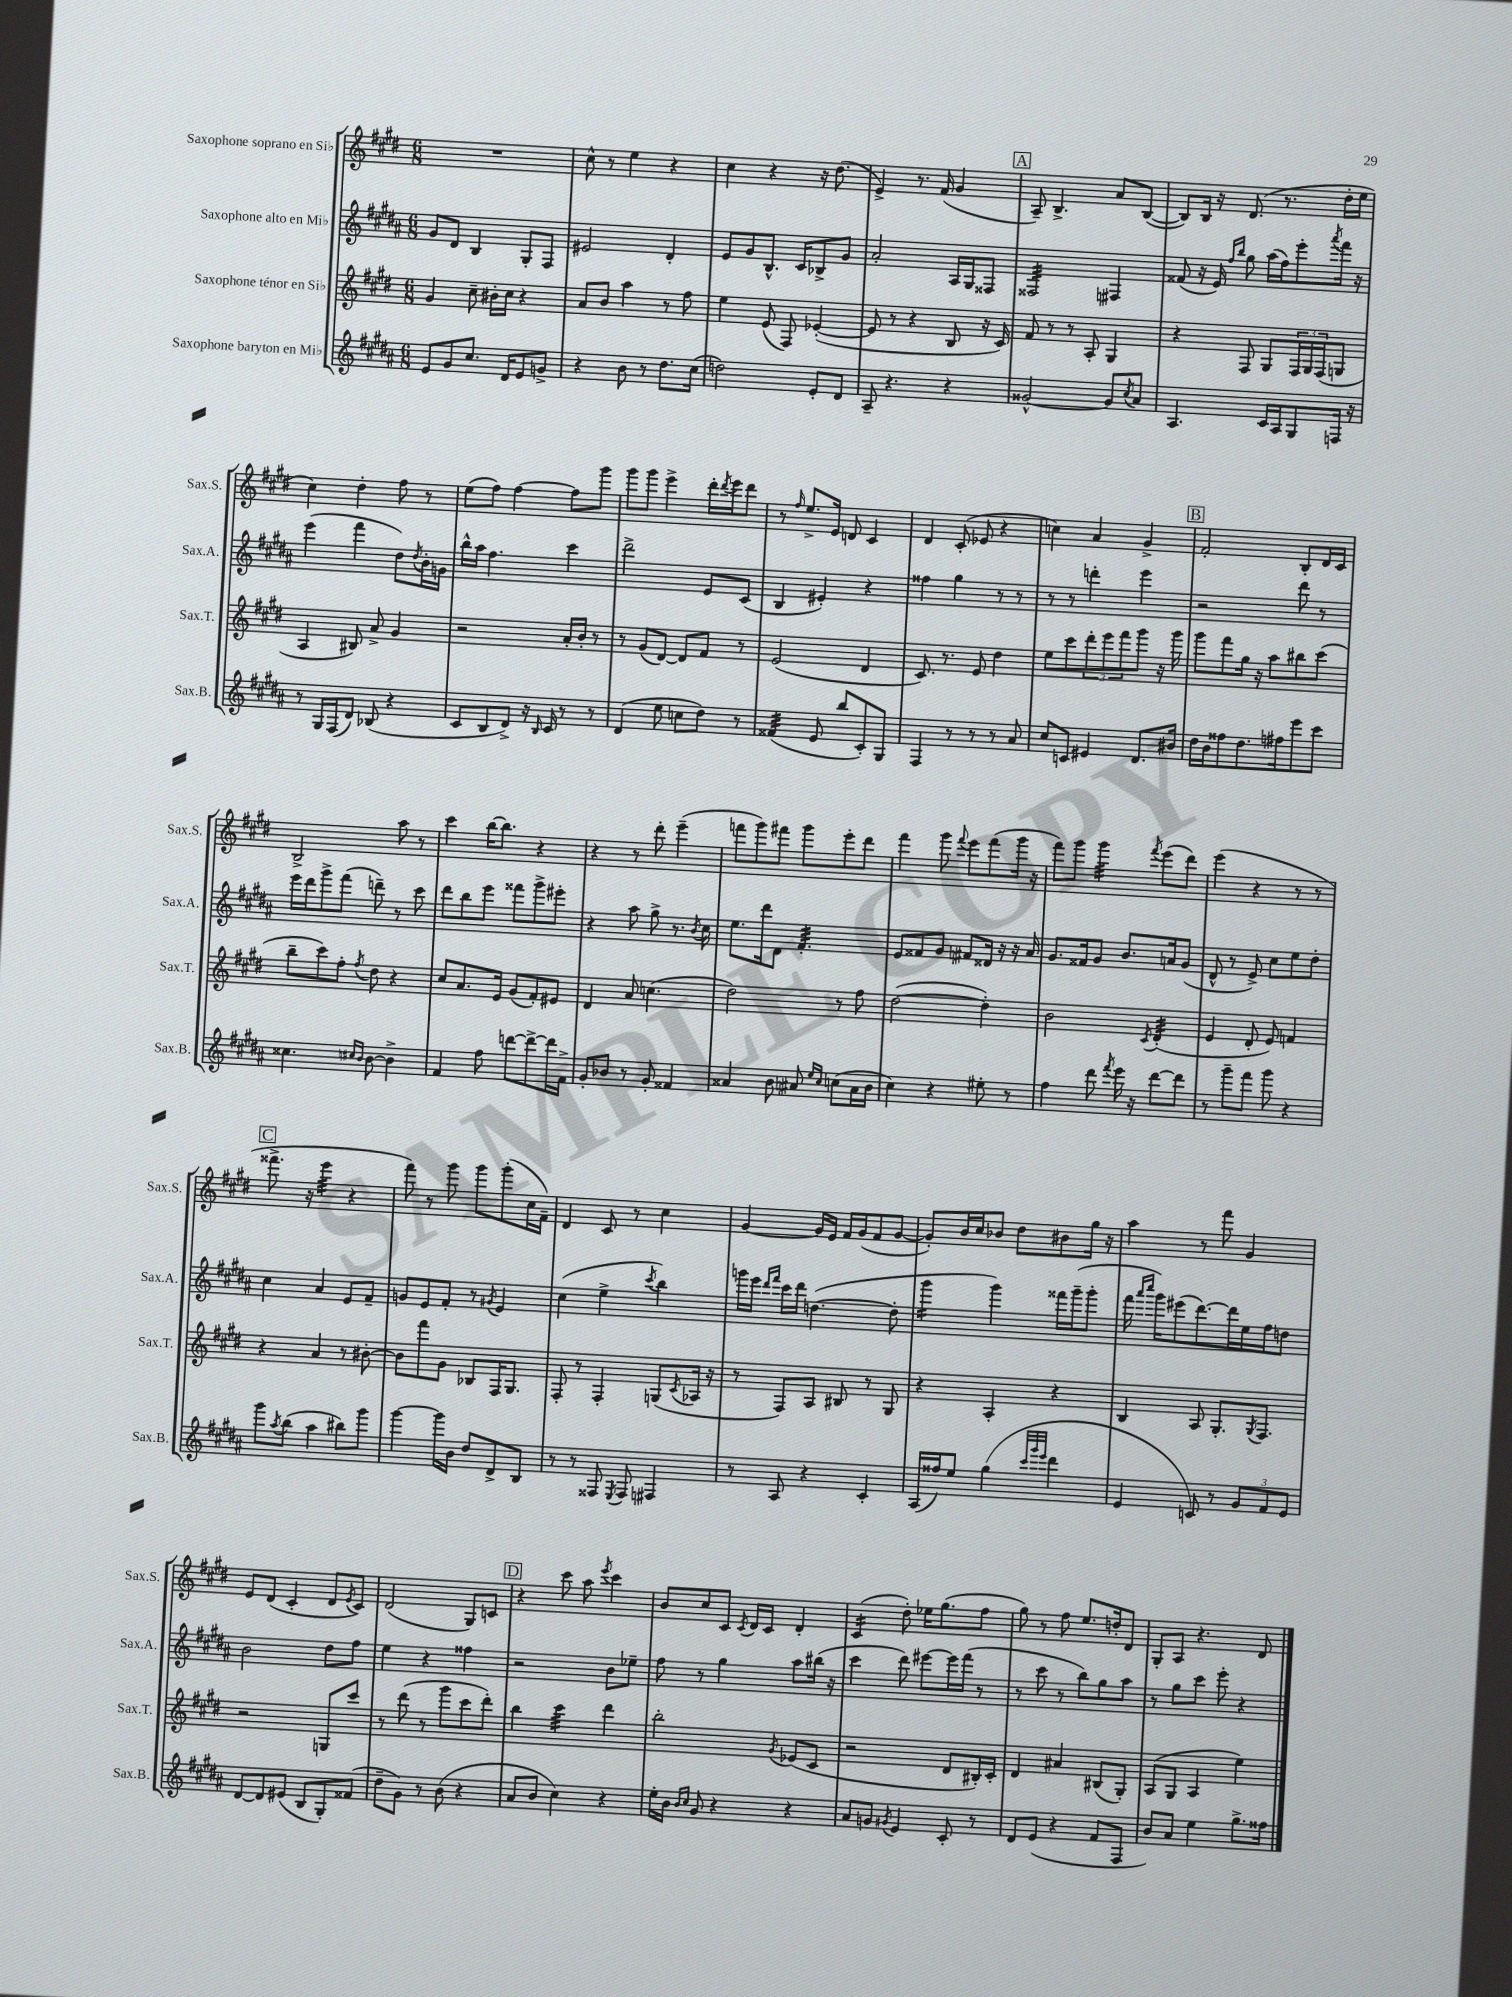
<<
\new StaffGroup <<
\new Staff = "s0" \with { instrumentName = "Saxophone soprano en Sib" shortInstrumentName = "Sax.S." } {
    \clef treble \key e \major \numericTimeSignature \time 6/8
    R2. |
    cis''8-^ r8 e''4 r4 |
    cis''4 r4 r16 dis''8.( |
    e'4->) r8. fis'16( gis'4 |
    \mark \markup { \box "A" } a8--) b4.-> a'8 b8~( |
    b8) b16 r16 dis'8.( r8. dis''16-. e''16 |
    cis''4) dis''4-. fis''8 r8 |
    e''8( fis''8) fis''4~ fis''8 gis'''8 |
    gis'''8 gis'''8 e'''4-> dis'''16-. \acciaccatura { dis'''8 } e'''16 dis'''8 |
    r8 \grace { fis''16 } e''8.-> e'16 d'8 cis'4 |
    dis'4 cis'8-.( ees'8 r4 |
    c''4) a'4 gis'4-> |
    \mark \markup { \box "B" } fis'2-. b8-. dis'16 cis'16 |
    b2-> a''8 r8 |
    cis'''4 b''16~ b''8. r4 |
    r4 r8 dis'''8-. e'''4--( |
    f'''8 gis'''8) fis'''8 gis'''8 e'''8-. dis'''8 |
    fis'''4 gis'''8 \appoggiatura { fis'''8 } e'''8 fis'''8( gis'''16 r16 |
    fis'''8) gis'''8 gis'''4:32 \acciaccatura { fis'''8 } e'''8( dis'''8) |
    e'''4( r4 r8 r8 |
    \mark \markup { \box "C" } fisis'''8.-> r16 e'''4:32 r4 |
    fis'''8) r8 gis'''8 gis'''8 gis'''8-.( cis''16 fis'16--) |
    dis'4 cis'8 r8 cis''4 |
    gis'4~ gis'16 e'16 fis'16 gis'16( fis'8 gis'8~ |
    gis'8-.) b'16 cis''16 bes'8 dis''8 bis'8 gis''16 r16 |
    a''4 r8 fis'''8 gis'4 |
    e'8 dis'8( cis'4-. dis'8 \acciaccatura { e'8 } cis'8) |
    dis'2( gis8) c'8 |
    \mark \markup { \box "D" } r4 cis'''8 a''8 \acciaccatura { e'''8 } cis'''4 |
    b'8 cis''8 cis'8 \acciaccatura { cis'8 } dis'16 cis'16 dis'4-. |
    cis'4:16( dis''8-.) ees''16 gis''8.( fis''8 |
    gis''8) r8 fis''8 e''8. d''16-. dis'8 |
    gis8-. a8 r4. dis'8 \bar "|." |
}
\new Staff = "s1" \with { instrumentName = "Saxophone alto en Mib" shortInstrumentName = "Sax.A." } {
    \clef treble \key b \major \numericTimeSignature \time 6/8
    gis'8 dis'8 b4 gis8-. fis8 |
    eis'2 dis'4-. |
    e'8 gis'8 b8.-^ cis'16 bes8-> gis'8 |
    ais'2-. ais16 gis16 fisis8 |
    \mark \markup { \box "A" } fisis2:32 fis4 |
    fisis'8( r16 e'16) \grace { fis''16 b''16 } gis''8 ais''16( fis''16) e'''8-. \acciaccatura { ais'''8 } fis'''16 r16 |
    e'''4( fis'''4 dis''8) \acciaccatura { dis''8 } b'16-. g'16 |
    b''16-^ ais''16 fis''4. cis'''4 |
    dis'''2-> e'8 cis'8( |
    b4 eis'4-.) r4 |
    fisis''4 gis''4 r8 r8 |
    r8 r8 d'''4-. e'''4 |
    \mark \markup { \box "B" } r2 dis'''8 r8 |
    e'''16 dis'''16 gis'''8-> fis'''8( d'''8--) r8 cis'''8 |
    dis'''8 b''8 e'''8 fisis'''8 gis'''8-> eis'''8-. |
    r4 ais''8 gis''8-> r8. \acciaccatura { b'8 } cis''16 |
    e''8. dis'''16 dis'8 fis'4.:32-. |
    e'8 fisis'8 gis'8 fis'8 disis'16 r16 r16 ais'16 |
    gis'8. fisis'16 gis'8 b'8. a'16 gis'8( |
    dis'8-^ r8 e'8->) cis''8 e''8 dis''8-. |
    \mark \markup { \box "C" } cis''4 ais'4 e'8 fis'8-- |
    g'8 e'8 fis'8-. r8 \acciaccatura { gis'8 } e'4 |
    cis''4( e''4-> \acciaccatura { cis'''8 } b''4) |
    g'''16 e'''16 \grace { dis'''16 fis'''16 } cis'''16 dis'''16 d''4.~( d''8-. |
    gis'''4:16 gis'''4) fisis'''16 gis'''16--( gis'''8-. |
    fis'''16 \grace { ais'''16 cis''''16 } gis'''16) eis'''8( dis'''8.~) dis'''16 e''16 fis''16 d''8 |
    b'2 dis''8 fis''8 |
    e''4 r4 fisis''4 |
    \mark \markup { \box "D" } r2 b'8 ees''8-- |
    fis''8 r8 gis''4 ais''8 bis''16( r16 |
    cis'''4 dis'''8) eis'''8~ eis'''16 fis'''16( r8 |
    r8 cis'''8 r8 b''8) gis''8 ais''8 |
    r8 gis''8 cis'''8 e'''8-. r4 \bar "|." |
}
\new Staff = "s2" \with { instrumentName = "Saxophone ténor en Sib" shortInstrumentName = "Sax.T." } {
    \clef treble \key e \major \numericTimeSignature \time 6/8
    gis'4 cis''8-- bis'16-. cis''16 r4 |
    a'8 b'8 a''4 r8 fis''8 |
    e''4 e'8( fis8) ees'4~-.( |
    ees'8 r8 r4 b8 r16 cis'16) |
    \mark \markup { \box "A" } fis'8 r8 r8 a8-. gis4 |
    r4 fis8 gis8 \tuplet 3/2 { fis16 gis16 fis16( } g8 |
    a4 bis8) a'8-> gis'4 |
    r2 a'16-. b'16-. r8 |
    r8 gis'8( dis'8~) dis'8 fis'8 r8 |
    e'2( dis'4 |
    cis'8.) r8. e'8 dis''4 |
    e''8 cis'''8 \tuplet 3/2 { dis'''8-. e'''8 fis'''8 } gis'''8 r16 gis'''16 |
    \mark \markup { \box "B" } gis'''8 fis'''8 gis''16 r16 a''8 bis''8 cis'''8( |
    b''8-- cis'''8) fis''8-. \acciaccatura { fis''8 } dis''8 r4 |
    cis''8 a'8. e'16 gis'8( fis'8-.) eis'8 |
    dis'4 a'8 c''4.( |
    dis''2) r8 fis''8 |
    dis''2~( dis''4-.) |
    b'2 \acciaccatura { cis'8 } dis'4:32-.( |
    e'4 dis'8-. e'8) f'4 |
    \mark \markup { \box "C" } r4 a'4 r8 bis'8~-. |
    bis'8 fis'''8 gis'8 bes8 fis16 gis8. |
    fis8-. r8 fis4-. g8( \acciaccatura { cis'8 } aes16 r16 |
    r8 fis8) a8 bis8 r8 gis8 |
    r4 a4-. r4 |
    b4 a8 gis8.-. \acciaccatura { gis8 } fis8. |
    r2 g8 cis'''8 |
    r8 dis'''8( r8 gis'''8 cis'''8 dis'''8-.) |
    \mark \markup { \box "D" } b''4 cis'''4:32 dis'''4 |
    b''2-. \acciaccatura { gis'8 } ees'8( cis'8 |
    r2 dis'8 bis16-.) cis'16-. |
    dis'4 ais'4 bis8( gis8-.) |
    a8( gis8 a4 e''4) \bar "|." |
}
\new Staff = "s3" \with { instrumentName = "Saxophone baryton en Mib" shortInstrumentName = "Sax.B." } {
    \clef treble \key b \major \numericTimeSignature \time 6/8
    e'8 gis'8 cis''8. dis'16 e'8 g'8-> |
    r4 b'8 r8 dis''8. cis''16( |
    d''2) e'8-. dis'8 |
    ais8-- r4. r4 |
    \mark \markup { \box "A" } gisis'2~-^ gisis'8 \acciaccatura { cis''8 } ais'8 |
    ais4. cis'16 ais16 gis8 f16 r16 |
    r8 gis16 fis16( dis'8) bes8( r4 |
    cis'8 b8 dis'8->) r16 \grace { b16 } cis'16 r8 r8 |
    dis'4( e''8 c''8 dis''8) r8 |
    fisis'4:32( e'8 b''8 cis'8-.) gis8 |
    fis4 r8 r8 r8 ais'8 |
    cis''8 c'8 eis'4 dis'8. bis'16 |
    \mark \markup { \box "B" } dis''16 b'16 fisis''8 dis''8. fis''16 e'''8 cis'''8 |
    cisis''4. \grace { cis''16 b'16 } b'8~ b'4-> |
    fis'4 fis''8 d'''8~ d'''8~-> d'''16 fis'16-> |
    gis'8-. bes'8 r8 gis'8-. fisis'4 |
    aisis'4 b'8 ais'8 \grace { e''16 cis''16 } c''8( ais'16 b'16 |
    cis''4) r4 eis''8-. r8 |
    fis''4 dis'''8 \acciaccatura { fis'''8 } e'''16 r16 dis'''8~ dis'''8 |
    r8 gis'''8-- fis'''8 gis'''8 r4 |
    \mark \markup { \box "C" } gis'''8 \acciaccatura { ais''8 } b''8( ais''4 bis''8) gis'''8 |
    gis'''4~ gis'''16 b'16 dis''8 dis'8-> b8 |
    r8 r8 fisis8 \acciaccatura { e8 } fisis8 fis4 |
    r8 ais8 r4 cis'4-. |
    ais16( fisis''16) e''8 gis''4( \grace { cis'''32 gis'''32 e'''32 } dis'''4 |
    e'4 c'8) r8 \tuplet 3/2 { gis'8 fis'8 e'8 } |
    dis'8~ dis'8 eis'8( b8 gis8-.) fisis'8( |
    dis''8-- gis'8) r8 b'8( r4 |
    \mark \markup { \box "D" } ais'8 b'8 cis''4) r4 |
    e''16-. b'16 \grace { b'16 cis''16 } gis'8 r4 r4 |
    ais'8 g'8 \acciaccatura { gis'8 } e'4 cis'8-. r8 |
    dis'8 e'8( r4 fis'8 fis8 |
    b'8) ais'8 e''4 gis''8.-> fisis''16 \bar "|." |
}
>>
>>
\layout { \context { \Score \remove "Bar_number_engraver" } }
